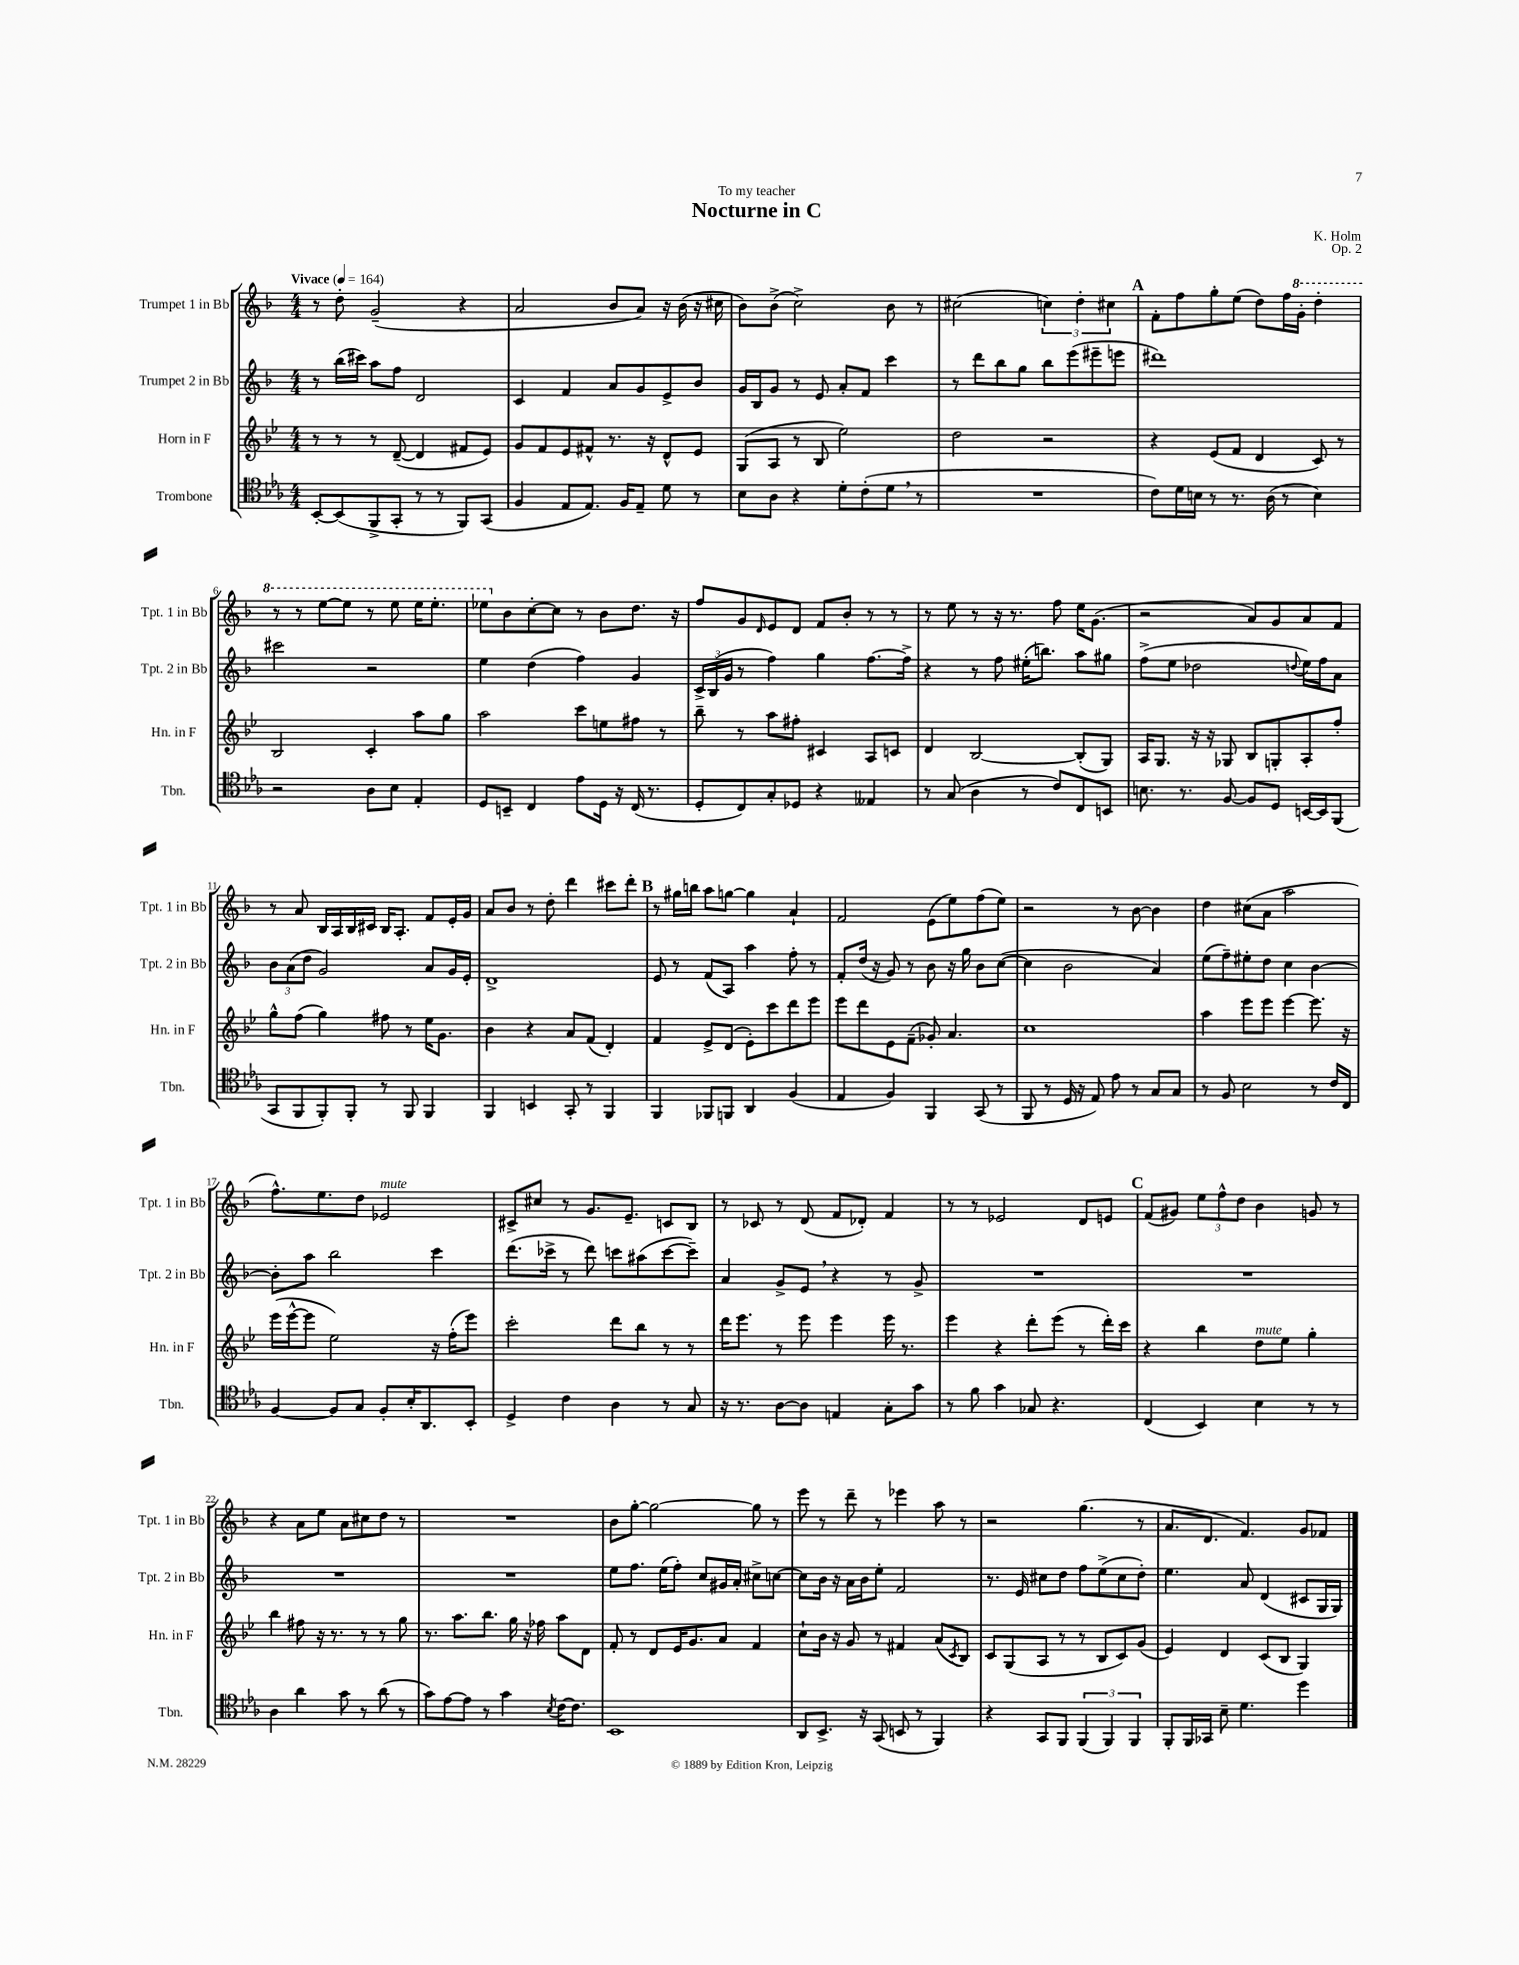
\header { title = "Nocturne in C" composer = "K. Holm" dedication = "To my teacher" opus = "Op. 2" }
<<
\new StaffGroup <<
\new Staff = "s0" \with { instrumentName = "Trumpet 1 in Bb" shortInstrumentName = "Tpt. 1 in Bb" } {
    \clef treble \key f \major \numericTimeSignature \time 4/4 \tempo "Vivace" 4 = 164
    r8 d''8-. g'2--( r4 |
    a'2 bes'8 a'8) r16 bes'16( r16 cis''16 |
    bes'8) bes'8->( c''2->) bes'8 r8 |
    cis''2( \tuplet 3/2 { c''4) d''4-. cis''4 } |
    \mark \markup { \bold "A" } f'8-. f''8 g''8-. e''8( d''8) f''16 \ottava #1 g''16-. d'''4-. |
    r8 r8 e'''8~ e'''8 r8 e'''8 e'''16 e'''8.-. |
    ees'''8 \ottava #0 bes'8 c''8~-. c''8 r8 bes'8 d''8. r16 |
    f''8 g'8 \grace { d'16 } e'8 d'8 f'8 bes'8-. r8 r8 |
    r8 e''8 r8 r16 r8. f''8 e''16 g'8.( |
    r2 a'8) g'8 a'8 f'8 |
    r8 a'8 bes16 a16 bes16 cis'16 bes16 a8.-. f'8 e'16-. g'16 |
    a'8 bes'8 r8 d''8-. d'''4 cis'''8 d'''8-. |
    \mark \markup { \bold "B" } r8 gis''16 b''16 a''8 g''8~ g''4 a'4-! |
    f'2 e'8( e''8) f''8( e''8) |
    r2 r8 bes'8~ bes'4 |
    d''4 cis''8( a'8 a''2 |
    f''8.-^) e''8. d''8 ees'2^\markup { \italic "mute" } |
    cis'8-> cis''8 r8 g'8. e'8.-- c'8 bes8 |
    r8 ces'8 r8 d'8( f'8 des'8-.) f'4 |
    r8 r8 ees'2 d'8 e'8 |
    \mark \markup { \bold "C" } f'8( gis'8) \tuplet 3/2 { e''8 f''8-^ d''8 } bes'4 g'8 r8 |
    r4 a'8 e''8 a'8 cis''8 d''8 r8 |
    R1 |
    bes'8 g''8~-. g''2~ g''8 r8 |
    e'''8 r8 d'''8-- r8 ees'''4 a''8 r8 |
    r2 g''4.( r8 |
    a'8. d'8. f'4.) g'8 fes'8 \bar "|." |
}
\new Staff = "s1" \with { instrumentName = "Trumpet 2 in Bb" shortInstrumentName = "Tpt. 2 in Bb" } {
    \clef treble \key f \major \numericTimeSignature \time 4/4
    r8 bes''16( cis'''16) a''8 f''8 d'2 |
    c'4 f'4 a'8 g'8 e'8-> bes'8 |
    g'16 bes16 g'8 r8 e'8 a'8-. f'8 c'''4 |
    r8 d'''8 bes''8 g''8 bes''8 e'''8( eis'''8-- e'''8 |
    \mark \markup { \bold "A" } dis'''1) |
    cis'''2 r2 |
    e''4 d''4( f''4) g'4 |
    \tuplet 3/2 { c'16-> bes16( g'16 } r8 f''4) g''4 f''8.~ f''16-> |
    r4 r8 f''8 eis''16-.( b''8.) a''8 gis''8 |
    f''8->( e''8 des''2 \appoggiatura { d''8 } e''16) f''16 a'8 |
    \tuplet 3/2 { bes'8 a'8( d''8 } g'2) a'8 g'16 e'16-. |
    d'1-> |
    \mark \markup { \bold "B" } e'8 r8 f'8( a8) a''4 f''8-. r8 |
    f'8-. d''16( r16 g'8) r8 bes'8 r16 g''16 bes'8 c''8~( |
    c''4 bes'2 a'4) |
    e''8( f''8--) eis''8-. d''8 c''4 bes'4~ |
    bes'8-. a''8 bes''2 c'''4 |
    d'''8.( ces'''16-> r8 d'''8) c'''8 ais''8( c'''8~ c'''8--) |
    a'4 g'8-> e'8 \breathe r4 r8 g'8-> |
    R1 |
    \mark \markup { \bold "C" } R1 |
    R1 |
    R1 |
    e''8 f''8. e''16( f''8-.) c''8 gis'16 a'16-. cis''8-> c''8~ |
    c''8 bes'16 r16 a'16 bes'16 e''8-. f'2 |
    r8. e'16 cis''8 d''8 f''8 e''8->( cis''8 d''8-.) |
    e''4. a'8 d'4( cis'8 g16 g16) \bar "|." |
}
\new Staff = "s2" \with { instrumentName = "Horn in F" shortInstrumentName = "Hn. in F" } {
    \clef treble \key bes \major \numericTimeSignature \time 4/4
    r8 r8 r8 d'8~--( d'4 fis'8 ees'8) |
    g'8 f'8 ees'8 fis'8-^ r8. r16 d'8-^ ees'8 |
    g8( a8 r8 bes8 ees''2) |
    d''2 r2 |
    \mark \markup { \bold "A" } r4 ees'8( f'8 d'4 c'8) r8 |
    bes2 c'4-. a''8 g''8 |
    a''2 c'''8 e''8 fis''8 r8 |
    bes''8-- r8 a''8 fis''8-. cis'4 a8 c'8 |
    d'4 bes2~ bes8-.( g8) |
    a16 g8. r16 r16 ges8 bes8 g8-. a8-. f''8-. |
    g''8-^ f''8( g''4) fis''8 r8 ees''16 g'8. |
    bes'4 r4 a'8 f'8( d'4-.) |
    \mark \markup { \bold "B" } f'4 ees'8-> d'8( ees'8-.) c'''8 d'''8 ees'''8 |
    ees'''8 d'''8 ees'8 f'8--( ges'8-.) a'4. |
    c''1 |
    a''4 ees'''8 ees'''8 ees'''4~ ees'''8. r16 |
    ees'''16( ees'''16~-^ ees'''8 ees''2) r16 f''16-.( ees'''8) |
    c'''2-. d'''8 bes''8 r8 r8 |
    d'''16 ees'''8. r8 ees'''8 ees'''4 ees'''16 r8. |
    ees'''4 r4 d'''8-. ees'''8( r8 d'''16-.) c'''16 |
    \mark \markup { \bold "C" } r4 bes''4 d''8^\markup { \italic "mute" } ees''8 g''4-. |
    bes''4 fis''8 r16 r8. r8 r8 g''8 |
    r8. a''8. bes''8. g''16 r16 fes''16 a''8 d'8 |
    f'8-. r8 d'8 ees'16 g'8. a'8 f'4 |
    c''8-! bes'16 r16 g'8 r8 fis'4 a'8( \acciaccatura { c'8 } bes8) |
    c'8 g8( a8 r8 r8 bes8 c'8) g'8( |
    ees'4) d'4 c'8( bes8 g4) \bar "|." |
}
\new Staff = "s3" \with { instrumentName = "Trombone" shortInstrumentName = "Tbn." } {
    \clef tenor \key ees \major \numericTimeSignature \time 4/4
    bes,8~-. bes,8( f,8-> g,8-. r8 r8 f,8) g,8( |
    f4 ees8 ees8.) f16 ees8-- d'8 r8 |
    bes8 aes8 r4 d'8-. c'8-.( d'8 \breathe r8 |
    R1 |
    \mark \markup { \bold "A" } c'8) d'16 b16 r8 r8. aes16( r8 b4) |
    r2 aes8 bes8 ees4-. |
    d8 b,8-- c4 ees'8 d16 r16 c16( r8. |
    d8-. c8) g8-. des8 r4 eeses4 |
    r8 g8( aes4 r8 c'8) c8 b,8 |
    b8. r8. f8~ f8 d8 b,16~ b,16 f,8( |
    g,8 f,8 f,8-.) f,8-. r8 f,8 f,4 |
    f,4 b,4 g,8-. r8 f,4 |
    \mark \markup { \bold "B" } f,4 fes,8 f,8 aes,4 f4( |
    ees4 f4) f,4 g,8( r8 |
    f,8 r8 d16 r16 ees8) ees'8 r8 g8 g8 |
    r8 f8 bes2 r8 c'16 c16 |
    f4~ f8 g8 f8-. bes16-. aes,8. bes,8-. |
    d4-> c'4 aes4 r8 g8 |
    r16 r8. aes8~ aes8 e4 g8-. g'8 |
    r8 f'8 g'4 ges8 r4. |
    \mark \markup { \bold "C" } c4( bes,4) bes4 r8 r8 |
    aes4 aes'4 g'8 r8 aes'8( r8 |
    g'8) ees'8~ ees'8 r8 g'4 \acciaccatura { bes8 } c'16~ c'8. |
    bes,1 |
    aes,8 bes,8.-> r16 g,8( b,8 r8 f,4) |
    r4 g,8 f,8 \tuplet 3/2 { f,4( f,4) f,4 } |
    f,8-. f,16 ges,16 bes8-- d'4. d''4 \bar "|." |
}
>>
>>
